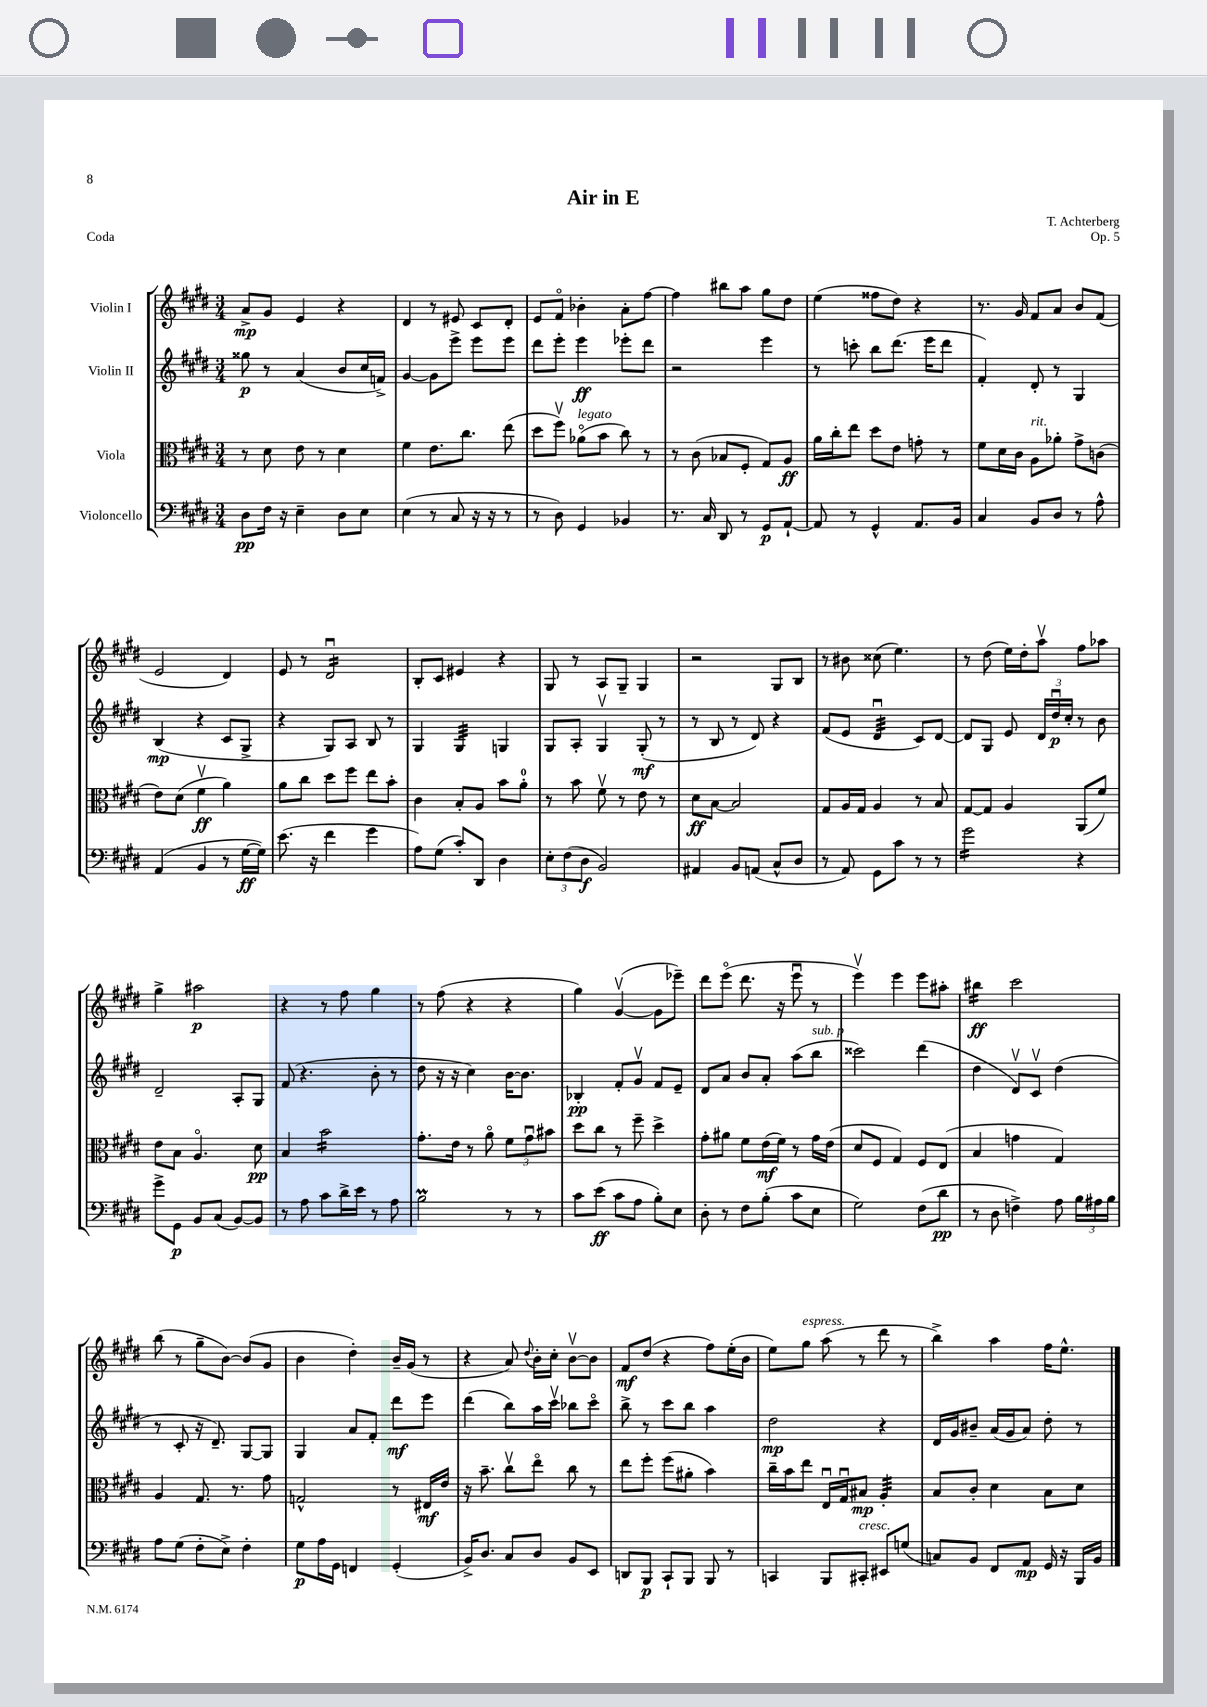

**kern	**kern	**kern	**kern
*staff4	*staff3	*staff2	*staff1
*clefF4	*clefC3	*clefG2	*clefG2
*k[f#c#g#d#]	*k[f#c#g#d#]	*k[f#c#g#d#]	*k[f#c#g#d#]
*M3/4	*M3/4	*M3/4	*M3/4
8D#	8r	8gg##	8a^
16F#	8d#	8r	8g#
16r	.	.	.
4E~	8e	(4a	4e
.	8r	.	.
8D#	4d#	8b	4r
8E	.	16cc#	.
.	.	16f^)	.
=	=	=	=
(4E	4f#	[4g#	4d#
8r	8.e	8g#]	8r
8C#	.	8eee^	8e#
.	8.cc#	.	.
16r	.	8eee	8c#
16r	.	.	.
8r	(8ee	8eee	8d#'
=	=	=	=
8r	8dd#	8ddd#	8e
8D#)	8ff#v)	8eee'	8f#o
4GG#	(8a-o	4eee	4b-'
.	8b	.	.
4BB-	8cc#)	8eee-'	8a'
.	8r	8ddd#	[8ff#
=	=	=	=
8.r	8r	2r	4ff#]
.	(8c#	.	.
16C#	.	.	.
8DD#	8B-	.	8bb#
8r	8F#'	.	8aa
8GG#	8G#)	4eee	8gg#
[8AA`	8A	.	8dd#
=	=	=	=
8AA]	16a	8r	(4ee
.	16cc#'	.	.
8r	8ee	8ccc'	.
4GG#^^	8dd#	8bb	8ff##
.	8e	(8.ddd#	8dd#)
8.AA	8g'	.	4r
.	.	16eee	.
.	8r	8ddd#	.
16BB	.	.	.
=	=	=	=
4C#	8f#	4f#')	8.r
.	16d#	.	.
.	16c#	.	16g#
8BB	8A	8d#'	8f#
8D#	8a-'	8r	8a
8r	8g#^	4G#	8b
8A^^	(8c	.	(8f#
=	=	=	=
(4AA	8e)	(4B	2e
.	(8d#	.	.
4BB	4f#v	4r	.
8r	4a)	8c#	4d#)
[16G#	.	8G#^	.
16G#])	.	.	.
=	=	=	=
(8.e	8a	4r	8e
.	8cc#	.	8r
16r	.	.	.
4f#	8dd#	8G#)	2d#u
.	8ff#	8A	.
4g#	8ee	8B	.
.	8b'	8r	.
=	=	=	=
8A)	4c#	4G#	8B'
(8G#	.	.	8c#
8c#')	8B'	4G#	4e#
8DD#	8A	.	.
4D#	8b	4G	4r
.	8a'	.	.
=	=	=	=
12E'	8r	8G#	8G#
(12F#	.	.	.
.	8b	8A'	8r
12D#	.	.	.
2BB)	8f#v	4G#v	8A
.	8r	.	8G#~
.	8e	(8G#'	4G#
.	8r	8r	.
=	=	=	=
4AA#	8d#	8r	2r
.	[8B	8B	.
8BB	2B]	8r	.
(8AA	.	8d#)	.
8C#^^	.	4r	8G#
8D#	.	.	8B
=	=	=	=
8r	8G#	(8f#	8r
8AA)	16A	8e	8b#
.	16G#	.	.
8GG#	4A	4d#u	(8cc##
8c#	.	.	4.ee)
8r	8r	8c#)	.
8r	8B	[8d#	.
=	=	=	=
2g#	[8G#	8d#]	8r
.	8G#]	8G#	(8dd#
.	4A	8e	16ee)
.	.	.	16dd#'
.	.	24d#	8aav
.	.	24dd#u	.
.	.	24cc#'	.
4r	(8AA	8r	8ff#
.	8f#)	8b	8aa-
=	=	=	=
8g#^	8e	2d#~	4gg#^
8GG#	8B	.	.
8BB	4.Ao	.	2aa#
(8C#	.	.	.
[8BB)	.	8A'	.
8BB]	8d#	8G#	.
=	=	=	=
8r	4B	(8f#	4r
8A	.	4.r	.
8c#	2b	.	8r
16d#^	.	.	8ff#
16e	.	.	.
8r	.	8b'	4gg#
8A	.	8r	.
=	=	=	=
2B	8.g#'	8dd#	8r
.	.	16r	(8ff#
.	16e	16r	.
.	8r	4cc#)	4r
.	8ao	.	.
8r	12f#	[16b	4r
.	.	8.b]	.
.	12g#u	.	.
8r	.	.	.
.	12b#	.	.
=	=	=	=
8c#	8dd#	4B-'	4gg#)
(8e	8cc#	.	.
8c#	8r	8f#'	([4g#v
8A	8ff#~	8g#v	.
8B')	4dd#^	8f#	8g#]
8E	.	8e~	8eee-~)
=	=	=	=
8D#'	8g#'	8d#	8ddd#
8r	8a#	8a	(8eeeo
8F#	8f#	8b	8.ddd#
(8B'	(16e	8a'	.
.	16f#)	.	16r
8c#	8r	(8aa	8eeeu
8E	16g#	8bb	8r
.	(16e	.	.
=	=	=	=
2G#)	8d#	2ccc##)	4eeev)
.	8F#	.	.
.	4G#)	.	4eee
(8F#	8F#	(4ddd#	8eee
8d#	(8E	.	8aa#'
=	=	=	=
8r	4B	4dd#	4bb#
8D#	.	.	.
4F^)	4g	8d#v)	2ccc#
.	.	8c#v	.
8A	4G#)	(4dd#	.
24B	.	.	.
24A#	.	.	.
24B	.	.	.
=	=	=	=
8A	4A	8r	(8bb
(8G#	.	8c#'	8r
8F#'	8.G#	16r	8gg#~
.	.	8.d#~)	.
8E^)	.	.	[8b)
.	8.r	.	.
4F#'	.	[8G#	(8b]
.	8g#	8G#]	8g#
=	=	=	=
8G#	2G^^	4G#	4b
16A	.	.	.
16GG#	.	.	.
4FF	.	8a	4dd#')
.	.	8f#'	.
(4GG#'	8r	8ddd#	16b~
.	.	.	(16g#
.	16E#	8eee	8r
.	16e	.	.
=	=	=	=
16BB^)	16r	(4ddd#	4r
8.D#	8.b~	.	.
8C#	8cc#v	8bb)	8a)
.	.	.	8qqdd#
8D#	8eeo	16aa	16b'
.	.	16ccc#v	16cc#'
8BB	8cc#	8bb-	[8bv
8EE	8r	8ccc#o	8b]
=	=	=	=
8DD	8ee	8bb^	8f#
8BBB	8ff#'	8r	(8dd#
8CC#`	(8ff#	8ccc#	4r
8BBB	8a#'	8bb	.
8BBB	4b)	4aa	8ff#)
8r	.	.	(16ee'
.	.	.	16b
=	=	=	=
4CC	16cc#~	2dd#	8ee)
.	16b	.	.
.	8ee	.	8gg#
8BBB	16Eu	.	(8aa
.	16G#u	.	.
8CC#'	8B#	.	8r
8EE#	4A'	4r	8ddd#
(8G	.	.	8r
=	=	=	=
8C)	8B	16d#	4bb^)
.	.	16g#	.
8BB	8c#'	8b#~	.
8FF#	4d#	(16a	4aa
.	.	16g#	.
8AA	.	8a)	.
16GG#	8B	8dd#'	16ff#
16r	.	.	8.ee^^
16BBB	8d#	8r	.
16BB	.	.	.
==	==	==	==
*-	*-	*-	*-
